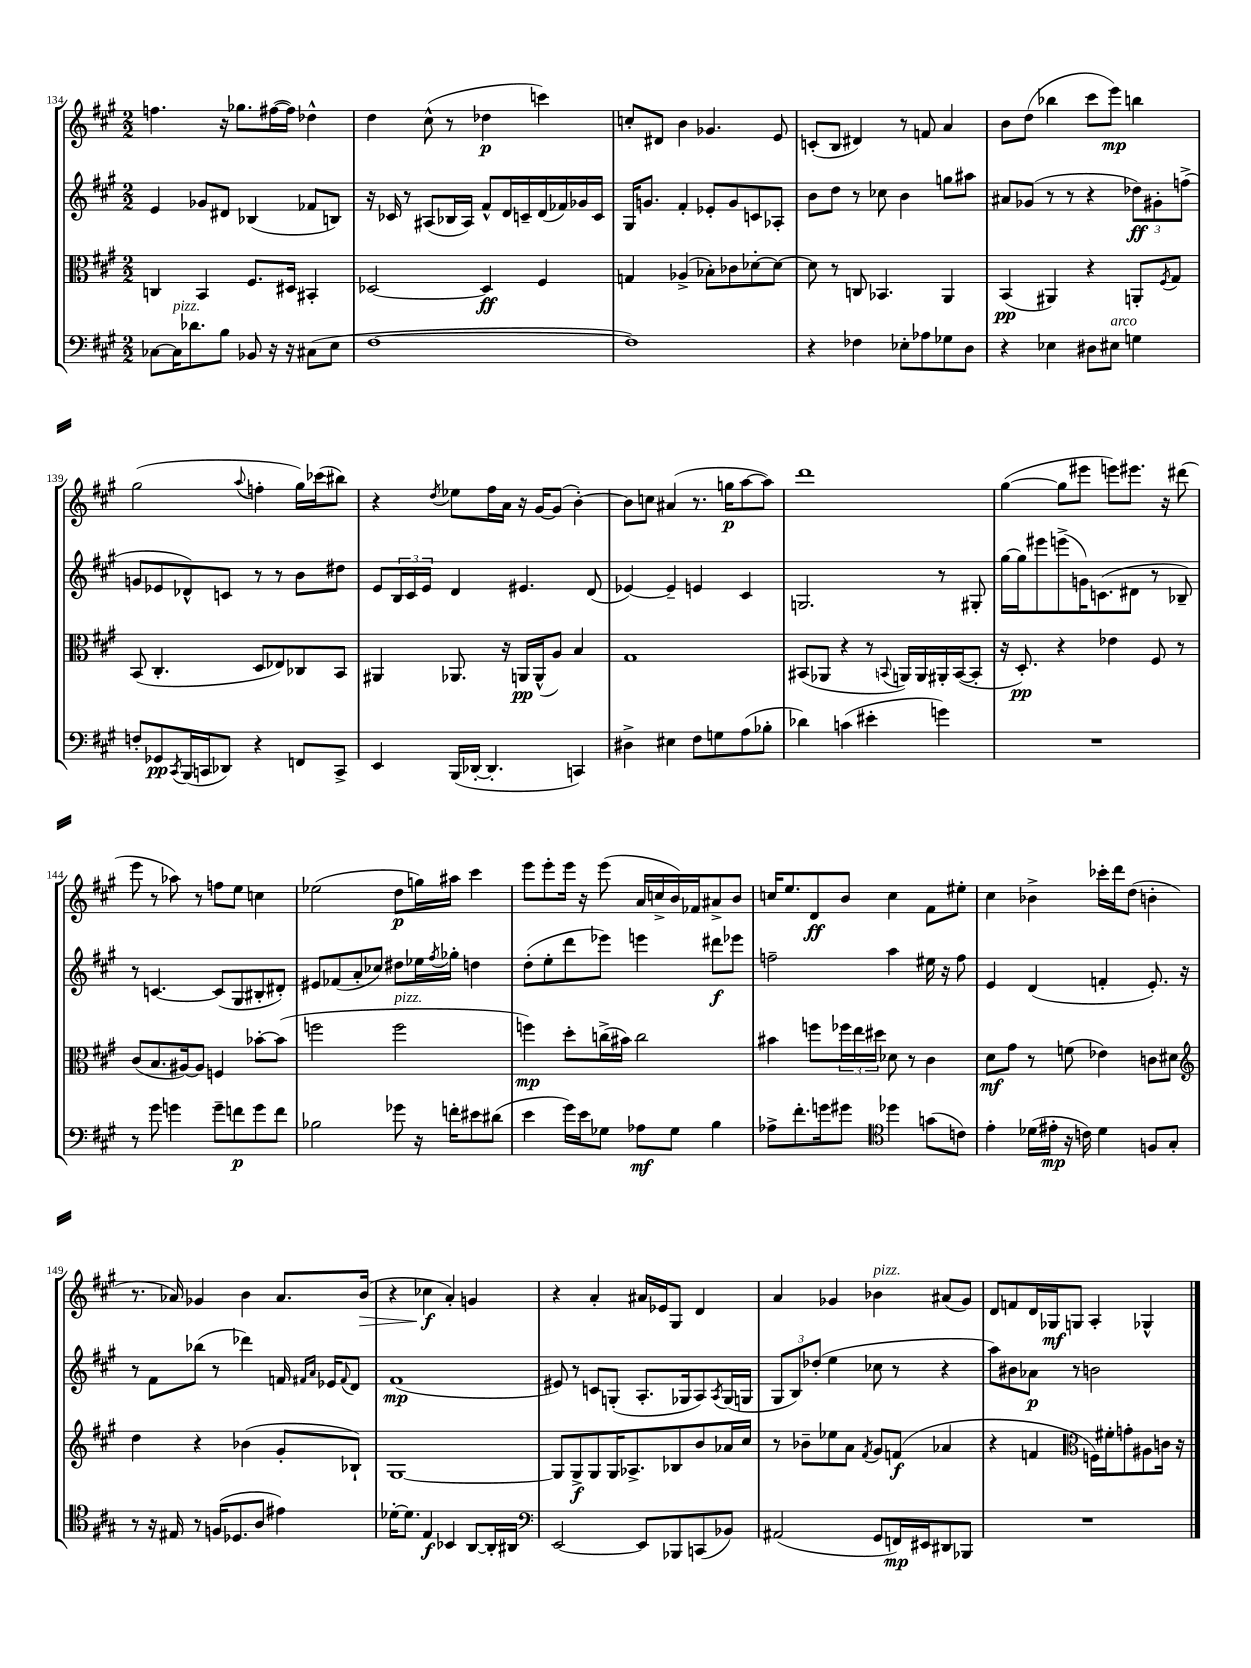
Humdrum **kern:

**kern	**kern	**kern	**kern
*staff4	*staff3	*staff2	*staff1
*clefF4	*clefC3	*clefG2	*clefG2
*k[f#c#g#]	*k[f#c#g#]	*k[f#c#g#]	*k[f#c#g#]
*M2/2	*M2/2	*M2/2	*M2/2
[8C-	4C	4e	4.ff
16C-]	.	.	.
8.d-	.	.	.
.	4BB	8g-	.
8B	.	8d#	16r
.	.	.	8.gg-
8BB-	8.F#	(4B-	.
16r	.	.	([16ff#
16r	16D#	.	16ff#])
(8C#	4BB#'	8f-	4dd-^^
8E	.	8B)	.
=	=	=	=
[1F#	[2D-	16r	4dd
.	.	16c-	.
.	.	8r	.
.	.	(8A#	(8cc#^^
.	.	16B-	8r
.	.	16A#)	.
.	4D-]	8f#^^	4dd-
.	.	16d	.
.	.	16c~	.
.	4F#	(16d	4ccc)
.	.	16f-)	.
.	.	16g-	.
.	.	16c	.
=	=	=	=
1F#])	4G	16G#	8cc'
.	.	8.g	.
.	.	.	8d#
.	(4A-^	4f#'	4b
.	8B-')	8e-'	4.g-
.	8c-	8g	.
.	[8d-'	8c	.
.	8d-_	8A-'	8e
=	=	=	=
4r	8d-]	8b	(8c'
.	8r	8dd	8B
4F-	8C	8r	4d#)
.	4.BB-	8cc-	.
8E-'	.	4b	8r
8A-	.	.	8f
8G-	4AA	8gg	4a
8D	.	8aa#	.
=	=	=	=
4r	(4BB	8a#	8b
.	.	(8g-	(8dd
4E-	4AA#)	8r	4bb-
.	.	8r	.
8D#	4r	4r	8ccc#
8E#	.	.	8eee)
4G	8AA'	12dd-)	4bb
.	.	12g#'	.
.	8qF#	.	.
.	8G#	.	.
.	.	(12ff^	.
=	=	=	=
8F'	(8BB	8g	(2gg#
8GG-	4.C#'	8e-	.
8qCC#	.	.	.
(16BBB	.	8d-^^)	.
16CC	.	.	.
8DD-)	.	8c	.
.	.	.	8qqaa
4r	8D	8r	4ff'
.	8E-)	8r	.
8FF	8C-	8b	16gg#)
.	.	.	(16ccc-
8CC^	8BB	8dd#	8bb#)
=	=	=	=
4EE	4AA#	8e	4r
.	.	24B	.
.	.	24c#	.
.	.	24e	.
.	.	.	8qdd
(16BBB	8.AA-	4d	8ee-
[16DD-'	.	.	.
4.DD-']	.	.	16ff#
.	16r	.	16a
.	16AA	4.e#	16r
.	(16AA^^	.	[16g#
.	8A)	.	(8g#]
4CC)	4B	.	[4b')
.	.	(8d	.
=	=	=	=
4D#^	1G#	[4e-)	8b]
.	.	.	8cc
4E#	.	4e-~]	(4a#
8F#	.	4e	8.r
8G	.	.	.
.	.	.	16gg
(8A	.	4c#	[8aa
8B-'	.	.	8aa])
=	=	=	=
4d-)	(8BB#	2.G	1ddd
.	8AA-	.	.
(4c	4r	.	.
4e#'	8r	.	.
.	8qqBB	.	.
.	16AA)	.	.
.	16AA	.	.
4g)	16AA#'	8r	.
.	([16BB	.	.
.	8BB']	8G#'	.
=	=	=	=
1r	16r	[16gg#	([4gg#
.	8.D')	16gg#]	.
.	.	8eee#	.
.	4r	(8eee^	8gg#]
.	.	16g)	8eee#
.	.	(8.c	.
.	4e-	.	8eee)
.	.	8d#	8.eee#
.	8F#	8r	.
.	.	.	16r
.	8r	8B-~)	(8ddd#
=	=	=	=
8r	(8c#	8r	8eee
8g#	8.B	[4.c	8r
4g	.	.	8aa-)
.	[16A#)	.	.
.	8A#]	.	8r
8g~	4F	(8c]	8ff
8f	.	8G#	8ee
8g	[8b-'	8B#'	4cc
8f	(8b-]	8d#')	.
=	=	=	=
2B-	2ff	8e#	(2ee-
.	.	(8f-	.
.	.	8a'	.
.	.	8cc-)	.
8g-	2ff	8dd#	8dd
16r	.	16ee-	16gg)
.	.	8qff#	.
16f'	.	16gg-'	16aa#
8e#	.	4dd	4ccc#
(8d#	.	.	.
=	=	=	=
4e	4ff)	(8dd'	8eee
.	.	8ee'	8eee'
16g#)	8dd'	8ddd	16eee
16e	.	.	16r
8G-	(16cc^	8eee-)	(8eee
.	16b#)	.	.
8A-	2cc	4eee	16a
.	.	.	16cc^
8G-	.	.	16b)
.	.	.	16f-
4B	.	8ddd#	8a#^
.	.	8eee-	8b
=	=	=	=
8A-^	4b#	2ff~	16cc
.	.	.	8.ee
8.f#'	.	.	.
.	8ff	.	8d
16g	.	.	.
8g#	24ff-	.	8b
.	24ee	.	.
.	24dd#	.	.
*clefC4	*	*	*
4dd-	8d-	4aa	4cc
.	8r	.	.
(8g	4c#	16ee#	8f#
.	.	16r	.
8c)	.	8ff	8ee#'
=	=	=	=
4e'	8d	4e	4cc#
.	8g#	.	.
(16d-	8r	(4d	4b-^
16e#'	.	.	.
16r	(8f	.	.
16c)	.	.	.
4d-	4e-)	4f'	16ccc-'
.	.	.	16ddd
.	.	.	(8dd
8F	8c	8.e')	4b'
8G#'	8d#	.	.
.	.	16r	.
=	=	=	=
*	*clefG2	*	*
8r	4dd	8r	8.r
16r	.	8f#	.
16E#	.	.	16a-)
8r	4r	(8bb-	4g-
(16F	.	8r	.
8.D-	.	.	.
.	(4b-	4ddd-)	4b
8A	.	.	.
4e#)	8g#'	16f	8.a-
.	.	16qqf#	.
.	.	16qqa	.
.	.	16e-	.
.	.	8qqf#	.
.	8B-`)	8d	.
.	.	.	(16b
=	=	=	=
[16d-'	[1G#	(1f#	4r
8.d-]	.	.	.
4E	.	.	4cc-
4BB-	.	.	4a')
[8AA	.	.	4g
16AA']	.	.	.
16AA#	.	.	.
=	=	=	=
*clefF4	*	*	*
[2EE	8G#]	8e#)	4r
.	8G#^	8r	.
.	8G#	8c	4a'
.	16G#	(8G'	.
.	8.A-^	.	.
8EE]	.	8.A'	16a#
.	.	.	16e-
8BBB-	8B-	.	8G#
.	.	16G-	.
(8CC	8b	8A)	4d
.	.	8qA	.
8BB-)	16a-	(16G-	.
.	16cc#	16G	.
=	=	=	=
(2AA#	8r	12G#	4a
.	.	12B)	.
.	8b-~	.	.
.	.	(12dd-'	.
.	8ee-	4ee	4g-
.	8a	.	.
.	8qf#	.	.
8GG#	8g#	8cc-	4b-
16FF)	(8f	8r	.
16EE#	.	.	.
8DD#	4a-	4r	(8a#
8BBB-	.	.	8g-)
=	=	=	=
1r	4r	8aa)	8d
.	.	8b#	8f
.	4f	8a-	16d
.	.	.	16G-
.	.	8r	8G
*	*clefC3	*	*
.	16F)	2b	4A'
.	16f#'	.	.
.	8g'	.	.
.	8A#	.	4G-^^
.	16c	.	.
.	16r	.	.
==	==	==	==
*-	*-	*-	*-
